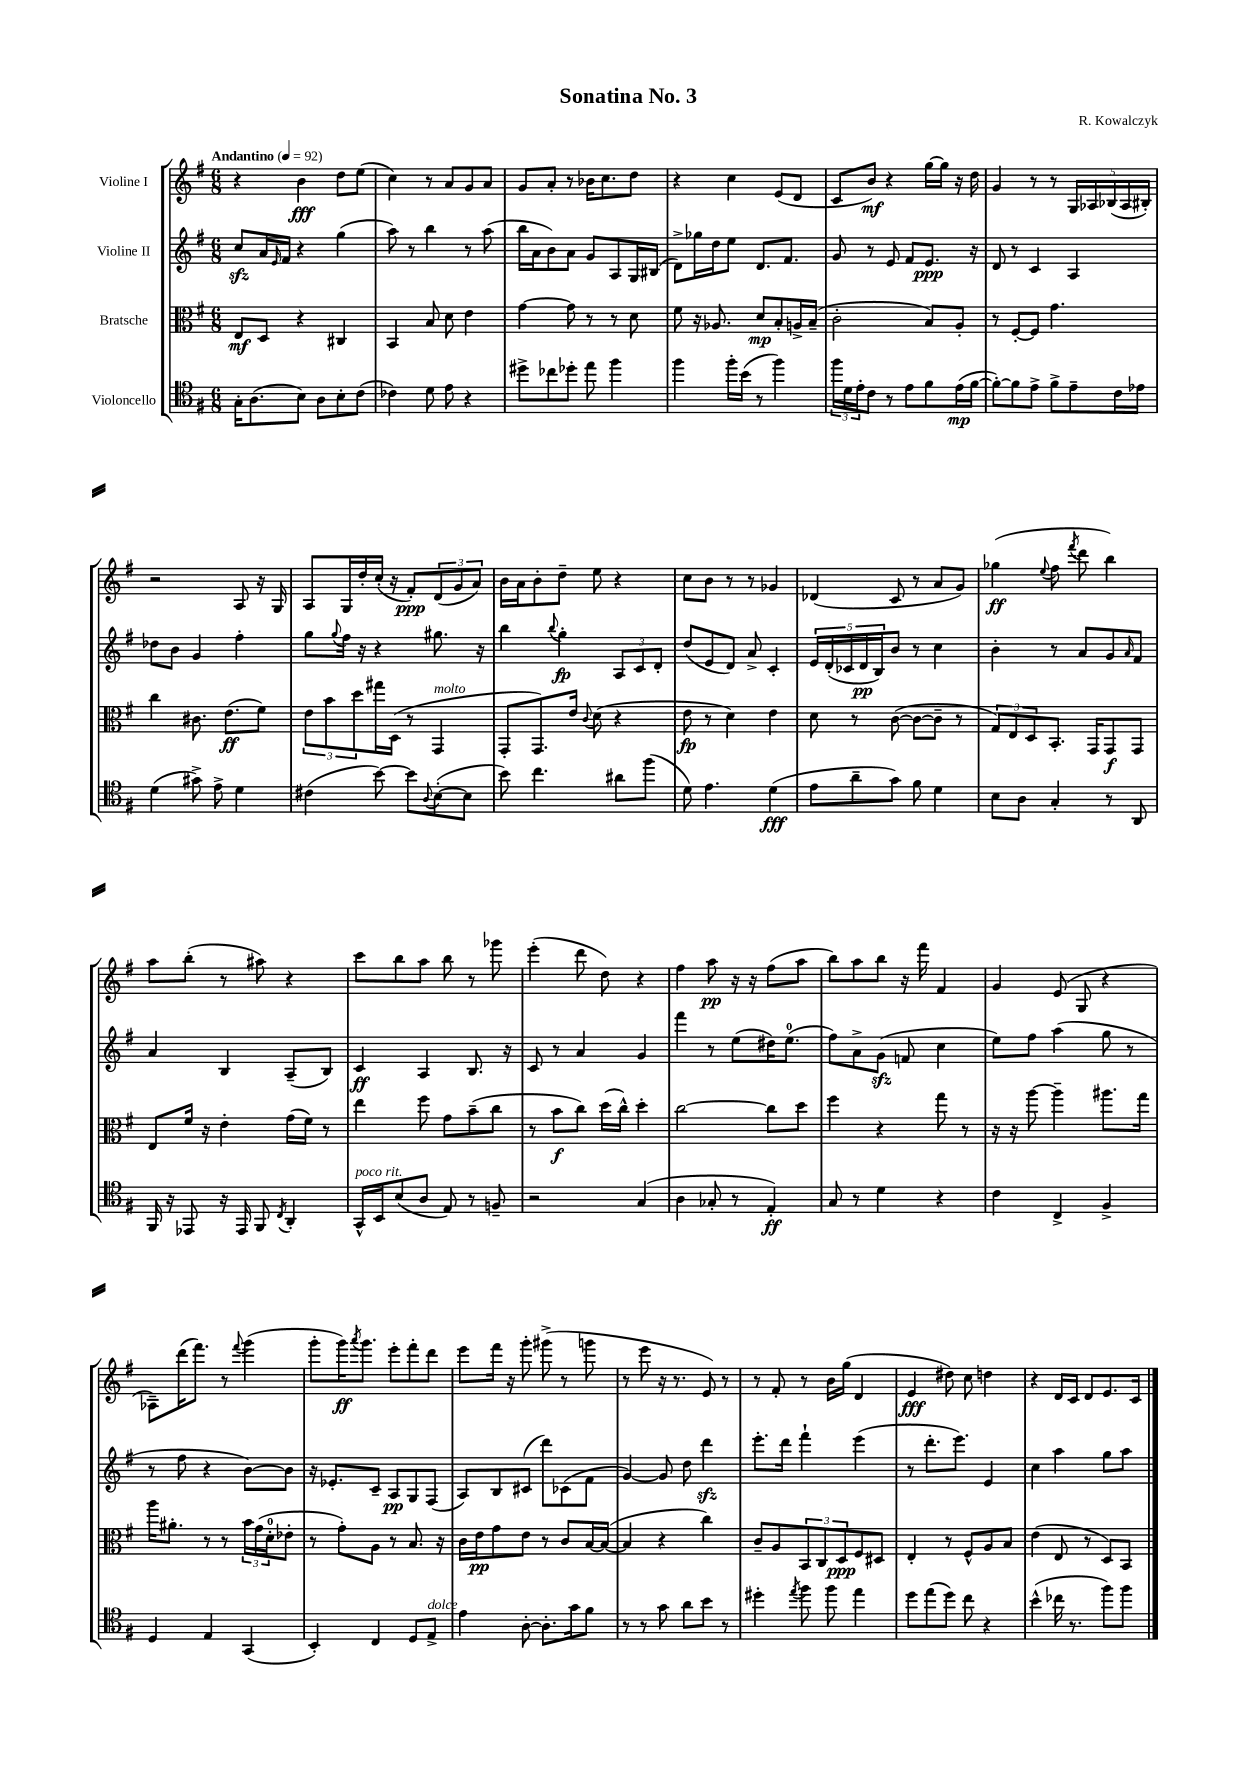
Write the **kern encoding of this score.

**kern	**kern	**kern	**kern
*staff4	*staff3	*staff2	*staff1
*clefC4	*clefC3	*clefG2	*clefG2
*k[f#]	*k[f#]	*k[f#]	*k[f#]
*M6/8	*M6/8	*M6/8	*M6/8
*MM92	*MM92	*MM92	*MM92
16G'\LK	8E/L	8cc/L	4r
(8.A\	.	.	.
.	8D/J	16a/L	.
.	.	16qqe/	.
.	.	16f#/JJ	.
8B\J)	4r	4r	4b\
8A\L	.	.	.
8B'\	4C#/	(4gg\	8dd\L
(8c\J	.	.	(8ee\J
=	=	=	=
4c-\)	4BB/	8aa\)	4cc\)
.	.	8r	.
8d\	8B/	4bb\	8r
8e\	8d\	.	8a/L
4r	4e\	8r	8g/
.	.	(8aa\	8a/J
=	=	=	=
8dd#^\L	[4g\	16bb\LL	8g/L
.	.	16a\J	.
8cc-\	.	8b\)	8a'/J
8dd-'\J	8g\]	8a\J	8r
8ee\	8r	8g/L	16b-\LK
.	.	.	8.cc\
4ff#\	8r	8A/	.
.	8d\	16G/L	8dd\J
.	.	(16B#/JJ	.
=	=	=	=
4ff#\	8f#\	8d^\L)	4r
.	16r	16gg-\L	.
.	8.A-/	16dd\J	.
16ff#'\LL	.	8ee\J	4cc\
(16b\JJ	.	.	.
8r	8d/L	8.d/L	.
4ff#\)	8B'/	.	(8e/L
.	.	8.f#/J	.
.	16A^/L	.	8d/J
.	(16B~/JJ	.	.
=	=	=	=
24ff#\LL	2c'\	8g/	8c/L
24d\	.	.	.
24e'\J	.	.	.
8c\J	.	8r	8b/J)
8r	.	8e/	4r
8e\L	.	8f#/L	.
8f#\	8B/L)	8.e/J	[16gg\LL
.	.	.	16gg\]JJ
(16e\L	8A'/J	.	16r
[16f#\JJ	.	16r	16dd\
=	=	=	=
8f#'\_L)	8r	8d/	4g/
8f#\]	[8F#'/L	8r	.
8e^\J	8F#/]J	4c/	8r
8f#^\L	4.g\	.	8r
8e~\	.	4A/	20G/LL
.	.	.	20A-/
.	.	.	(20B-/
16c\L	.	.	.
.	.	.	20A-/
16e-\JJ	.	.	.
.	.	.	20B#'/JJ)
=	=	=	=
(4d\	4cc\	8dd-\L	2r
.	.	8b\J	.
8g#^\)	8.c#\	4g/	.
8e^\	.	.	.
.	(8.e\L	.	.
4d\	.	4ff#'\	8A/
.	8f#\J)	.	16r
.	.	.	16G/
=	=	=	=
(4c#\	12e\L	8gg\L	8A/L
.	12b\	.	.
.	.	8qqgg/	.
.	.	16ff#\Jk	16G/L
.	12dd\	.	.
.	.	16r	16dd'/
[8b\)	16gg#\L	4r	(16cc'/JJ
.	(16D\JJ	.	16r
8b\]L	8r	.	8f#'/L)
8qqA/	.	.	.
([8B'\	4GG/	8.gg#\	(12d/
.	.	.	12g/
8B\]J	.	.	.
.	.	.	12a/J)
.	.	16r	.
=	=	=	=
8b\)	8GG'/L	4bb\	16b\LL
.	.	.	16a\J
4.cc\	8.GG/)	.	8b'\
.	.	8qqbb/	.
.	.	4gg'\	8dd~\J
.	16e/Jk	.	.
.	8qqc/	.	.
.	(8d\	.	8ee\
8a#\L	4r	12A/L	4r
.	.	12c/	.
(8ff#\J	.	.	.
.	.	12d'/J	.
=	=	=	=
8d\)	8e\	(8dd/L	8cc\L
4.e\	8r	8e/	8b\J
.	4d\)	8d/J)	8r
.	.	8a^/	8r
(4d\	4e\	4c'/	4g-/
=	=	=	=
8e\L	8d\	20e/LL	(4d-/
.	.	(20d'/	.
.	.	20c-/	.
8a~\	8r	.	.
.	.	20d/	.
.	.	20B/J)	.
8g\J)	([8c\	8b/J	8c/
8f#\	8c\_L	8r	8r
4d\	8c~\]J	4cc\	8a/L
.	8r	.	8g/J)
=	=	=	=
8B\L	12G/L)	4b'\	(4gg-\
.	12E/	.	.
8A\J	.	.	.
.	12D/	.	.
.	.	.	8qqee/
4G'/	8.BB'/J	8r	8ff#\
.	.	.	8qfff#/
.	.	8a/L	8ddd\
.	16GG/LK	.	.
8r	8GG/	8g/	4bb\)
.	.	16qqa/	.
8AA/	8GG/J	8f#/J	.
=	=	=	=
16FF#/	8E/L	4a/	8aa\L
16r	.	.	.
8EE-/	16f#/Jk	.	(8bb'\J
.	16r	.	.
16r	4e'\	4B/	8r
16EE-/	.	.	.
8FF#/	.	.	8aa#\)
8qC/	.	.	.
4AA'/	(16g\LL	(8A~/L	4r
.	16f#\JJ)	.	.
.	8r	8B/J)	.
=	=	=	=
16GG^^/LL	4ee\	4c/	8ccc\L
16BB/J	.	.	.
(8B/	.	.	8bb\
8A/J	8ff#\	4A/	8aa\J
8E/)	8g\L	.	8bb\
8r	(8b~\	8.B/	8r
8F~/	8cc\J	.	8ggg-\
.	.	16r	.
=	=	=	=
2r	8r	8c/	(4eee'\
.	8b\L	8r	.
.	8cc\J)	4a/	8ddd\
.	(16dd\LL	.	8dd\)
.	16cc^^\JJ)	.	.
(4G/	4dd'\	4g/	4r
=	=	=	=
4A\	[2cc\	4fff#\	4ff#\
8G-'/	.	8r	8aa\
8r	.	(8ee\L	16r
.	.	.	16r
4E'/)	8cc\]L	16dd#\K)	(8ff#\L
.	.	(8.ee\J	.
.	8dd\J	.	8aa\J
=	=	=	=
8G/	4ff#\	8ff#\L)	8bb\L)
8r	.	8a^\	8aa\
4d\	4r	(8g\J	8bb\J
.	.	8f/	16r
.	.	.	16fff#\
4r	8gg\	4cc\	4f#/
.	8r	.	.
=	=	=	=
4c\	16r	8ee\L)	4g/
.	16r	.	.
.	[8aa\	8ff#\J	.
4C^/	4aa~\]	(4aa\	(8e/
.	.	.	8G/
4F#^/	8.aa#\L	8gg\	4r
.	.	8r	.
.	16gg\Jk	.	.
=	=	=	=
4D/	16aa\LK	8r	8A-~\L)
.	8.a#'\J	.	.
.	.	8ff#\	(16ddd\K
.	.	.	8.fff#\J)
4E/	8r	4r	.
.	8r	.	8r
.	.	.	8qqfff#/
(4GG/	24b\LL	[8b\L)	(4ggg\
.	(24g\	.	.
.	24d'\J	.	.
.	8e-'\J	8b\]J	.
=	=	=	=
4BB'/)	8r	16r	8ggg'\L
.	.	8.e-'/L	.
.	8g'\L)	.	16ggg\K)
.	.	.	8qaaa/
.	.	.	8.ggg\J
4C/	8A\J	8c~/J	.
.	8r	8A/L	8eee'\L
8D/L	8.B/	8G/	8fff#'\
8E^/J	.	(8F#/J	8ddd\J
.	16r	.	.
=	=	=	=
4e\	16c\LL	8A/L)	8eee\L
.	16e\J	.	.
.	8g\	8B/	16fff#\Jk
.	.	.	16r
[8A'\	8e\J	(8c#/J	8ggg'\
8.A'\]L	8r	8ddd\L)	(8ggg#^\
.	8c/L	(8c-\	8r
16g\k	.	.	.
8f#\J	[16B/L	8f#\J	8ggg\
.	(16B/_JJ	.	.
=	=	=	=
8r	4B/]	[4g/)	8r
8r	.	.	8eee\
8g\	4r	8g/]	16r
.	.	.	8.r
8a\L	.	8dd\	.
8b\J	4cc\)	4ddd\	8e/)
8r	.	.	8r
=	=	=	=
4dd#'\	8c~/L	8.eee'\L	8r
.	8A/	.	8f#'/
.	.	16ddd\Jk	.
8qee/	.	.	.
8ff#\	12BB/	4fff#`\	8r
.	12C/	.	.
8ff#\	.	.	16b\LL
.	12D/	.	.
.	.	.	(16gg\JJ
4ee\	8F#/	(4eee\	4d/
.	8D#/J	.	.
=	=	=	=
8dd\L	4E'/	8r	4e/
(8ee\	.	8.ddd'\L	.
8dd\J)	8r	.	8dd#\)
.	.	8.eee\J)	.
8cc\	8F#^^/L	.	8cc\
4r	8A/	4e/	4dd\
.	8B/J	.	.
=	=	=	=
(4b^^\	(4e\	4cc\	4r
16cc-\	8E/	4aa\	16d/LL
8.r	.	.	16c/JJ
.	8r	.	8d/L
8ff#\L)	8D/L)	8gg\L	8.e/
8ff#\J	8BB/J	8aa\J	.
.	.	.	16c/Jk
==	==	==	==
*-	*-	*-	*-
